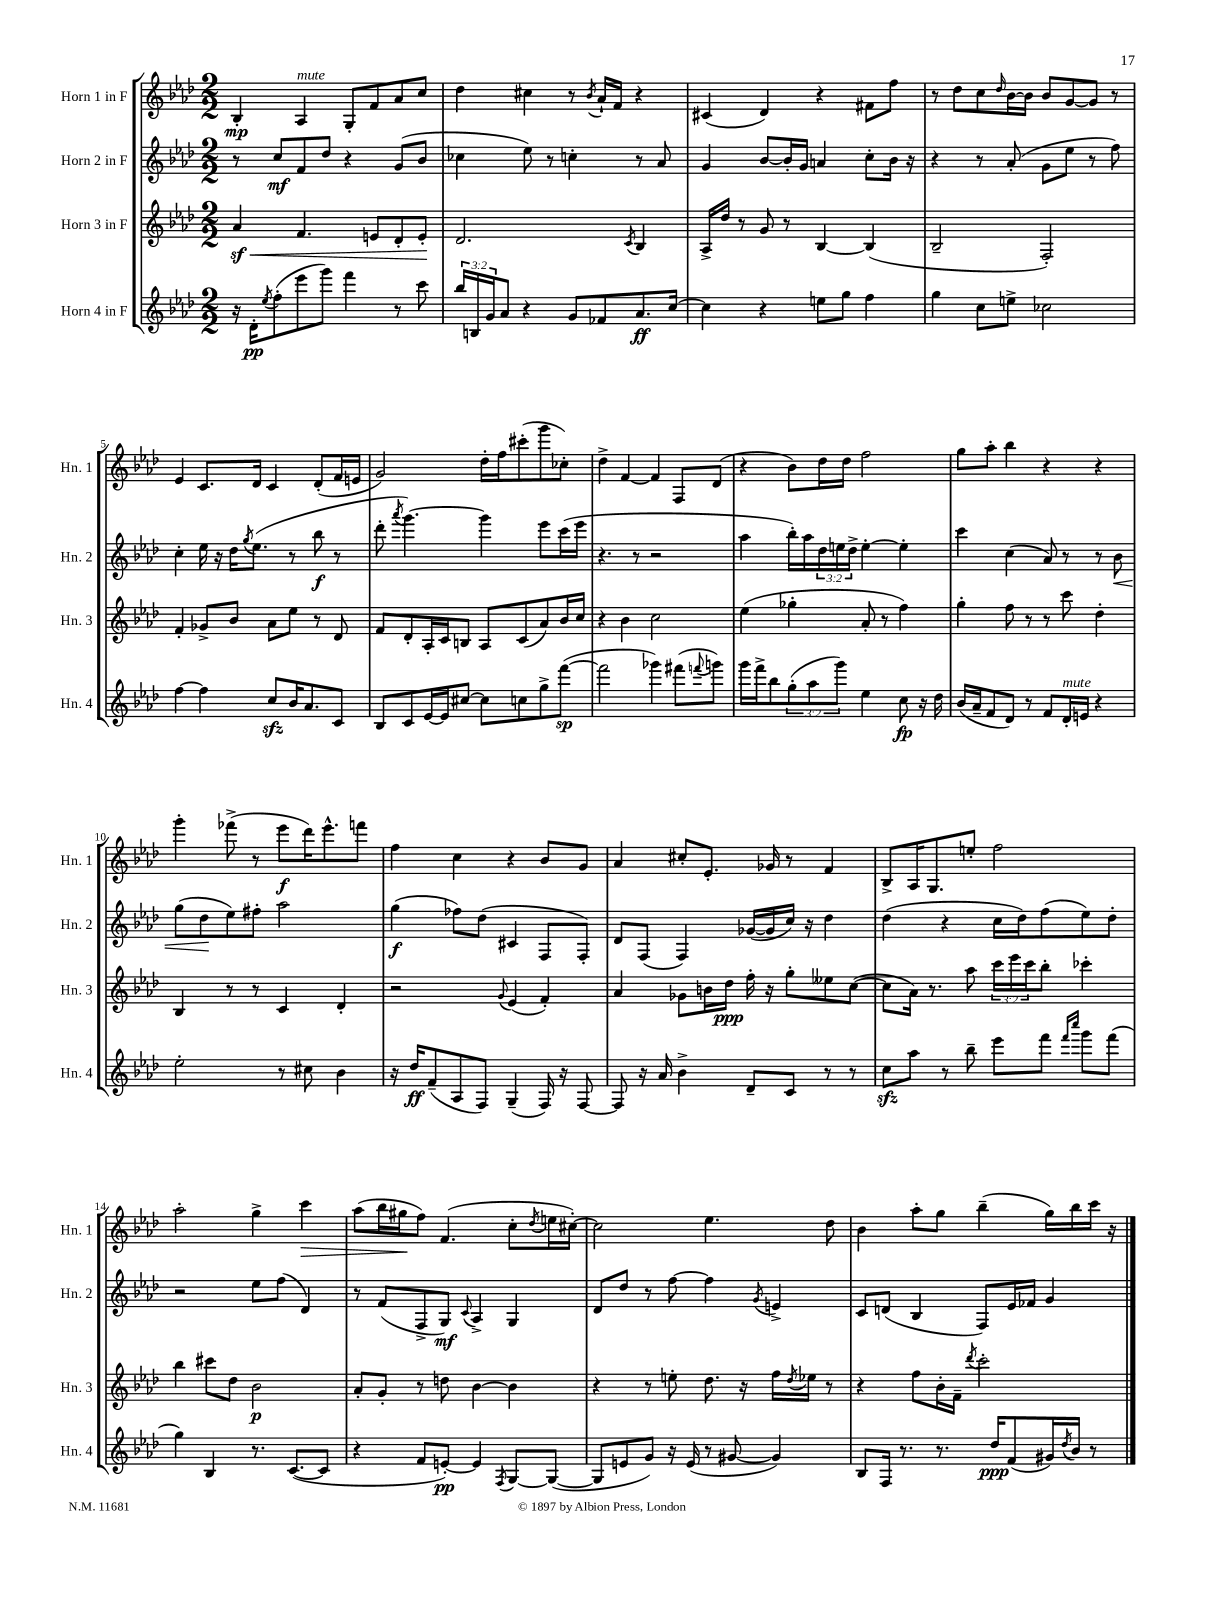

**kern	**kern	**kern	**kern
*staff4	*staff3	*staff2	*staff1
*clefG2	*clefG2	*clefG2	*clefG2
*k[b-e-a-d-]	*k[b-e-a-d-]	*k[b-e-a-d-]	*k[b-e-a-d-]
*M2/2	*M2/2	*M2/2	*M2/2
16r	4a-/	8r	4B-'/
16d-'\LK	.	.	.
8qee-/	.	.	.
(8ff'\	.	8cc/L	.
8eee-\	4.f/	8f/	4A-/
8ggg\J)	.	8dd-/J	.
4fff\	.	4r	8G'/L
.	8e/L	.	8f/
8r	8d-'/	(8g/L	8a-/
8ccc\	8e'/J	8b-/J	8cc/J
=	=	=	=
24bb-/LL	2.d-/	4cc-\	4dd-\
24B/	.	.	.
24g/J	.	.	.
8a-/J	.	.	.
4r	.	8ee-\)	4cc#\
.	.	8r	.
8g/L	.	4cc'\	8r
.	.	.	8qb-/
8f-/	.	.	16a-`/LL
.	.	.	16f/JJ
.	8qc/	.	.
8.a-/	4B-/	8r	4r
.	.	8a-/	.
[16cc/Jk	.	.	.
=	=	=	=
4cc\]	16A-^/LL	4g/	(4c#/
.	16dd-/JJ	.	.
.	8r	.	.
4r	8g/	[8b-/L	4d-/)
.	8r	16b-'/]L	.
.	.	16g/JJ	.
8ee\L	[4B-/	4a/	4r
8gg\J	.	.	.
4ff\	(4B-/]	8cc'\L	8f#\L
.	.	16b-\Jk	8ff\J
.	.	16r	.
=	=	=	=
4gg\	2B-~/	4r	8r
.	.	.	8dd-\L
8cc\L	.	8r	8cc\
.	.	.	16qqdd-/
8ee^\J	.	(8a-'/	[16b-\L
.	.	.	16b-\]JJ
2cc-\	2F'/)	8g\L	8b-/L
.	.	8ee-\J	[8g/
.	.	8r	8g/]J
.	.	8ff\)	8r
=	=	=	=
[4ff\	4f'/	4cc'\	4e-/
4ff\]	8g-^/L	16ee-\	8.c/L
.	.	16r	.
.	8b-/J	16dd-\LK	.
.	.	8qgg/	.
.	.	(8.ee-\J	16d-/Jk
8cc/L	8a-\L	.	4c/
16b-/K	8ee-\J	8r	.
8.a-/	.	.	.
.	8r	8bb-\	(8d-'/L
8c/J	8d-/	8r	16f/L
.	.	.	16e/JJ
=	=	=	=
8B-/L	8f/L	8ddd-'\	2g/)
.	.	8qaaa-/	.
8c/	8d-'/	[4.ggg\)	.
[16e-/L	16A-'/L	.	.
16e-/]J	16c/J	.	.
[8cc#/J	8B/J	.	.
8cc#\]L	8A-/L	4ggg\]	16dd-'\LL
.	.	.	16ff\J
8cc\	(8c/	.	(8ccc#'\
8gg^\	8a-/)	8eee-\L	8ggg\
([8fff\J	16b-/L	(16ccc\L	8cc-'\J)
.	16cc/JJ	16eee-\JJ	.
=	=	=	=
2fff\]	4r	4.r	4dd-^\
.	4b-\	.	[4f/
.	.	8r	.
4ggg-\)	2cc\	2r	4f/]
(8fff#\L	.	.	8F/L
8qqfff/	.	.	.
8ggg\J)	.	.	(8d-/J
=	=	=	=
16ggg\LL	(4ee-\	4aa-\	4r
16fff^\J	.	.	.
8bb-\	.	.	.
(12gg'\	4gg-'\	16bb-'\LL)	8b-\L)
.	.	16aa-\	.
12aa-\	.	.	.
.	.	24dd-\	16dd-\L
12ggg\J)	.	24ee\	.
.	.	.	16dd-\JJ
.	.	24dd-^\JJ	.
4ee-\	8a-'/	[4ee'\	2ff\
.	8r	.	.
8cc\	4ff\)	4ee'\]	.
16r	.	.	.
16dd-\	.	.	.
=	=	=	=
(16b-/LL	4gg'\	4ccc\	8gg\L
16a-~/J	.	.	.
8f/	.	.	8aa-'\J
8d-/J)	8ff\	(4cc\	4bb-\
8r	8r	.	.
8f/L	8r	8a-/)	4r
16d-'/L	8ccc\	8r	.
16e/JJ	.	.	.
4r	4dd-'\	8r	4r
.	.	8b-\	.
=	=	=	=
2ee-'\	4B-/	(8gg\L	4ggg'\
.	.	8dd-\	.
.	8r	8ee-\)	(8fff-^\
.	8r	8ff#'\J	8r
8r	4c/	2aa-\	8eee-\L
8cc#\	.	.	16ddd-\K)
.	.	.	8.eee-^^\
4b-\	4d-'/	.	.
.	.	.	8fff\J
=	=	=	=
16r	2r	(4gg\	4ff\
16dd-/LK	.	.	.
(8f~/	.	.	.
8A-/	.	8ff-\L)	4cc\
8F/J)	.	(8dd-\J	.
.	8qqg/	.	.
(4G~/	(4e-/	4c#/	4r
16F/)	4f'/)	8F/L	8b-/L
16r	.	.	.
[8F/	.	8F'/J)	8g/J
=	=	=	=
8F/]	4a-/	8d-/L	4a-/
16r	.	(8F/J	.
16a-/	.	.	.
4b-^\	8g-\L	4F/)	8cc#'/L
.	16b\L	.	8.e-'/J
.	16dd-\JJ	.	.
8d-~/L	16ff'\	([16g-/LL	.
.	16r	16g-/]	16g-/
8c/J	8gg'\L	16cc/JJ)	8r
.	.	16r	.
8r	8ee--\	4dd-\	4f/
8r	([8cc\J	.	.
=	=	=	=
8cc\L	8cc\]L	(4dd-\	8B-^/L
8aa-\J	16a-\Jk)	.	16A-/K
.	8.r	.	8.G/
8r	.	4r	.
8bb-~\	8aa-\	.	8ee'/J
8eee-\L	24ccc\LL	16cc\LL	2ff\
.	24eee-\	.	.
.	.	16dd-\J)	.
.	24ccc\J	.	.
8fff\J	8bb-'\J	(8ff\	.
16qqfff/LL	.	.	.
16qqcccc/JJ	.	.	.
8ggg\L	4ccc-'\	8ee-\)	.
(8fff\J	.	8dd-'\J	.
=	=	=	=
4gg\)	4bb-\	2r	2aa-'\
4B-/	8ccc#\L	.	.
.	8dd-\J	.	.
8.r	2b-\	8ee-\L	4gg^\
.	.	(8ff\J	.
([8.c/L	.	.	.
.	.	4d-/)	4ccc\
8c/]J	.	.	.
=	=	=	=
4r	8a-'/L	8r	(8aa-\L
.	8g'/J	(8f/L	16bb-\L
.	.	.	16gg#\J
8f/L	8r	8F^/	8ff\J)
[8e'/J)	8dd\	8G/J)	(4.f/
.	.	8qqc/	.
4e/]	[4b-\	4A-^/	.
8qF/	.	.	.
[8G/L	4b-\]	4G/	8cc'\L
.	.	.	8qdd-/
(8G/_J	.	.	16ee\L
.	.	.	[16cc#'\JJ)
=	=	=	=
8G/]L	4r	8d-/L	2cc#\]
8e/	.	8dd-/J	.
8g/J)	8r	8r	.
16r	8ee'\	[8ff\	.
(16e/	.	.	.
8r	8.dd-\	4ff\]	4.ee-\
[8g#/	.	.	.
.	16r	.	.
.	.	8qg/	.
4g#/])	16ff\LL	4e^/	.
.	8qdd-/	.	.
.	16ee-\JJ	.	.
.	8r	.	8dd-\
=	=	=	=
8B-/L	4r	8c/L	4b-\
16F/Jk	.	(8d/J	.
8.r	.	.	.
.	8ff\L	4B-/	8aa-'\L
8.r	16b-'\L	.	8gg\J
.	16f~\JJ	.	.
.	8qddd-/	.	.
.	2ccc'\	8F/L)	(4bb-~\
16dd-/LK	.	.	.
(8f/	.	16e-/L	.
.	.	16f-/JJ	.
16g#/L)	.	4g/	16gg\LL)
8qdd-/	.	.	.
16b-/JJ	.	.	16bb-\
8r	.	.	16ccc\JJ
.	.	.	16r
==	==	==	==
*-	*-	*-	*-
